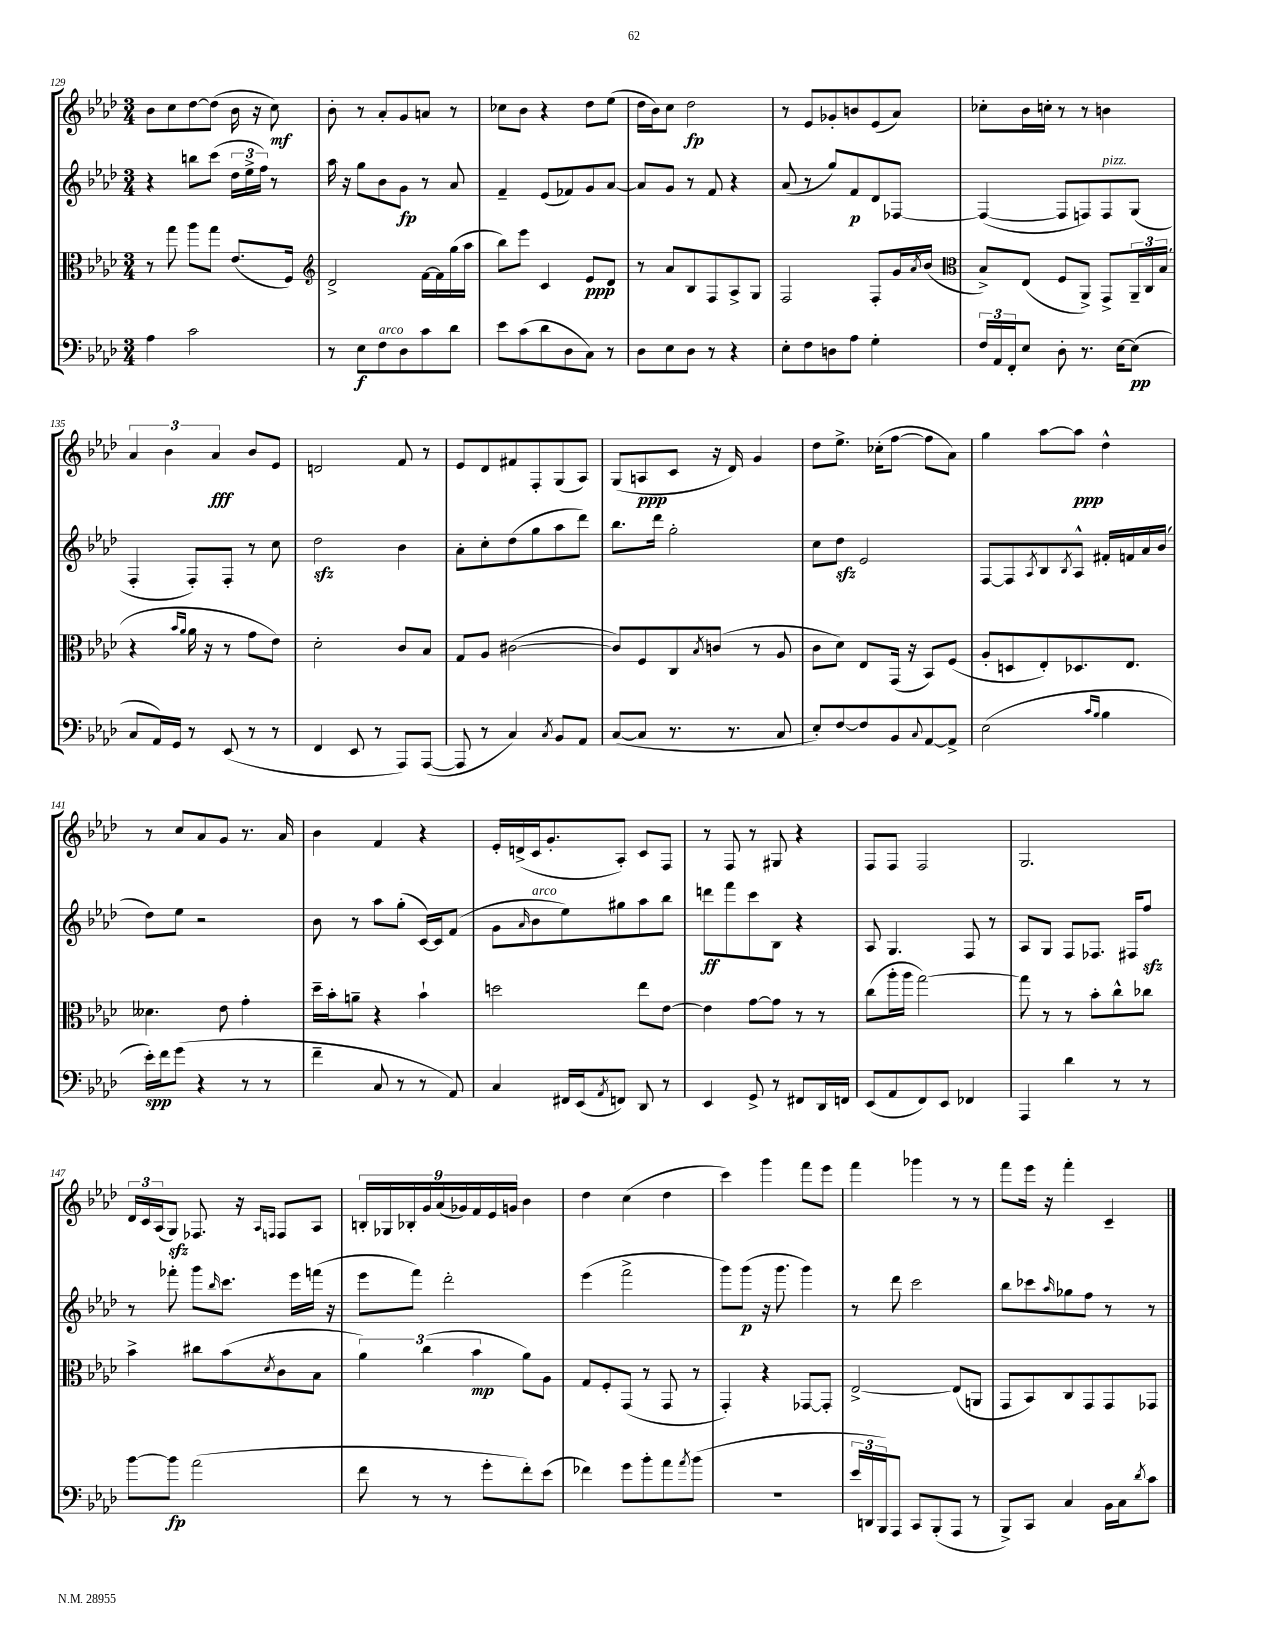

**kern	**kern	**kern	**kern
*staff4	*staff3	*staff2	*staff1
*clefF4	*clefC3	*clefG2	*clefG2
*k[b-e-a-d-]	*k[b-e-a-d-]	*k[b-e-a-d-]	*k[b-e-a-d-]
*M3/4	*M3/4	*M3/4	*M3/4
4A-	8r	4r	8b-
.	8gg	.	8cc
2c	8aa-	8bb	[8dd-
.	8gg	(8ccc	(8dd-]
.	(8.e-	24dd-	16b-
.	.	24ee-^	.
.	.	.	16r
.	.	24ff)	.
.	.	8r	8cc)
.	16F)	.	.
=	=	=	=
*	*clefG2	*	*
8r	2d-^	16aa-	8b-'
.	.	16r	.
8E-	.	8gg	8r
8F	.	8b-	8a-'
8D-	.	8g	8g
8c	[16f	8r	8a
.	16f]	.	.
8d-	(16gg	8a-	8r
.	16aa-	.	.
=	=	=	=
8e-	8bb-)	4f~	8cc-
(8c	8eee-	.	8b-
8d-	4c	(8e-	4r
8D-	.	8f-)	.
8C)	8e-	8g	8dd-
8r	8d-	[8a-	(8ee-
=	=	=	=
8D-	8r	8a-]	16dd-
.	.	.	16b-)
8E-	8a-	8g	8cc
8D-	8B-	8r	2dd-
8r	8F	8f	.
4r	8A-^	4r	.
.	8G	.	.
=	=	=	=
8E-'	2F	(8a-	8r
8F	.	8r	8e-
8D	.	8gg)	8g-'
8A-	.	8f	8b
4G'	8F'	8d-	(8e-
.	16g	[8F-	8a-)
.	8qa-	.	.
.	(16b-	.	.
=	=	=	=
*	*clefC3	*	*
24F	8B-^)	(4F-_	8cc-'
24AA-	.	.	.
24FF'	.	.	.
8E-	(8E-	.	16b-
.	.	.	16cc'
8D-'	8F	8F-]	8r
8.r	8AA-^)	8F)	8r
.	8GG^	8F	4b
[16E-	.	.	.
(8E-]	24AA-~	(8G	.
.	24C	.	.
.	(24B-	.	.
=	=	=	=
8C	4r	4F'	6a-
16AA-)	.	.	.
.	.	.	6b-
16GG	.	.	.
.	16qqb-	.	.
.	16qqa-	.	.
8r	16a-	8F')	.
.	16r	.	.
.	.	.	6a-
(8EE-	8r	8F'	.
8r	8g	8r	8b-
8r	8e-)	8cc	8e-
=	=	=	=
4FF	2d-'	2dd-	2d
8EE-	.	.	.
8r	.	.	.
8AAA-)	8c	4b-	8f
([8AAA-	8B-	.	8r
=	=	=	=
8AAA-]	8G	8a-'	8e-
8r	8A-	8cc'	8d-
4C)	([2c#	(8dd-	8f#
.	.	8gg	8F'
8qC	.	.	.
8BB-	.	8aa-	(8G
8AA-	.	8ddd-)	8A-)
=	=	=	=
([8C	8c#])	8.bb-	(8G
8C]	8F	.	8A
.	.	16ddd-	.
8.r	8C	2gg'	8c
.	8qB-	.	.
.	(8c	.	16r
8.r	.	.	16d-)
.	8r	.	4g
8C	8A-	.	.
=	=	=	=
8E-')	8c	8cc	8dd-
[8F	8d-)	8dd-	8.ee-^
8F]	8E-	2e-	.
.	.	.	(16cc-'
8BB-	(16GG	.	[8ff
.	16r	.	.
8qqC	.	.	.
[8AA-	8BB-)	.	8ff]
8AA-^]	(8F	.	8a-)
=	=	=	=
(2E-	8A-'	[8F	4gg
.	8D	8F]	.
.	.	8qA-	.
.	8E-')	8B-	[8aa-
.	.	8qB-	.
.	8.D-	8A-^^	8aa-]
16qqc	.	.	.
16qqB-	.	.	.
4B-	.	16f#'	4dd-^^
.	8.E-	16f	.
.	.	16a-	.
.	.	(16b-	.
=	=	=	=
16e-')	4.d--	8dd-)	8r
16f	.	.	.
(8g	.	8ee-	8cc
4r	.	2r	8a-
.	8e-	.	8g
8r	4g'	.	8.r
8r	.	.	.
.	.	.	16a-
=	=	=	=
4f~	16dd-~	8b-	4b-
.	16b-'	.	.
.	8a~	8r	.
8C	4r	8aa-	4f
8r	.	(8gg'	.
8r	4b-`	[16c)	4r
.	.	16c]	.
8AA-)	.	(8f	.
=	=	=	=
4C	2dd	8g	16e-'
.	.	.	(16d^
.	.	16qqa-	.
.	.	8b-	16c
.	.	.	8.g'
16FF#	.	8ee-)	.
(16EE-	.	.	.
8qAA-	.	.	.
8FF)	.	8gg#	8A-')
8DD-	8ee-	8aa-	8c
8r	[8e-	8bb-	8F
=	=	=	=
4EE-	4e-]	8ddd	8r
.	.	8fff	8F
8GG^	[8g	8ccc	8r
8r	8g]	8B-	8G#
8FF#	8r	4r	4r
16DD-	8r	.	.
16FF	.	.	.
=	=	=	=
(8EE-	(8cc	8A-	8F
8AA-	16aa-'	4.G	8F
.	16aa-	.	.
8FF)	[2gg)	.	2F
8EE-	.	.	.
4FF-	.	8F	.
.	.	8r	.
=	=	=	=
4AAA-	8gg]	8A-	2.G
.	8r	8G	.
4d-	8r	8F	.
.	8b-'	8.F-	.
8r	8cc^^	.	.
.	.	16F#	.
8r	8cc-	8ff	.
=	=	=	=
[8b-	4b-^	8r	24d-
.	.	.	24c
.	.	.	(24A-
8b-]	.	8fff-'	8G)
(2a-	8cc#	8ggg	8.F-
.	.	16qqbb-	.
.	(8b-	8.ccc	.
.	.	.	16r
.	.	.	16qqA-
.	8qd-	.	16qqF
.	8c	.	8F
.	.	16eee-	.
.	8B-	(16fff	8A-
.	.	16r	.
=	=	=	=
8f	6a-)	8eee-	18B'
.	.	.	18G-
.	.	.	18B-'
8r	.	8fff)	.
.	(6cc	.	18g
.	.	.	(18a-
8r	.	2ddd-'	.
.	.	.	18g-)
.	6b-	.	18f
8g'	.	.	.
.	.	.	18e-
.	.	.	18g
8f')	8a-)	.	4b-
(8e-	8A-	.	.
=	=	=	=
4f-)	8G	(4eee-	4dd-
.	8F'	.	.
8g	(8GG	2fff^	(4cc
8b-'	8r	.	.
8a-	8GG	.	4dd-
8qa-	.	.	.
(8b-	8r	.	.
=	=	=	=
2.r	4GG')	8ggg)	4ccc)
.	.	(8ggg	.
.	4r	16r	4ggg
.	.	8.ggg	.
.	[8GG-	4ggg)	8fff
.	8GG-']	.	8eee-
=	=	=	=
24e-	[2E-^	8r	4fff
24DD	.	.	.
24BBB-)	.	.	.
8AAA-	.	8ddd-	.
8CC	.	2ccc	4ggg-
(8BBB-'	.	.	.
8AAA-	(8E-]	.	8r
8r	8AA	.	8r
=	=	=	=
8BBB-^)	8GG	8bb-	8fff
8CC	8BB-)	8ccc-	16eee-
.	.	.	16r
.	.	16qqaa-	.
4C	8C	8gg-	4fff'
.	8GG	8ff	.
16BB-	8GG	8r	4c~
16C	.	.	.
8qd-	.	.	.
8c	8GG-	8r	.
==	==	==	==
*-	*-	*-	*-
